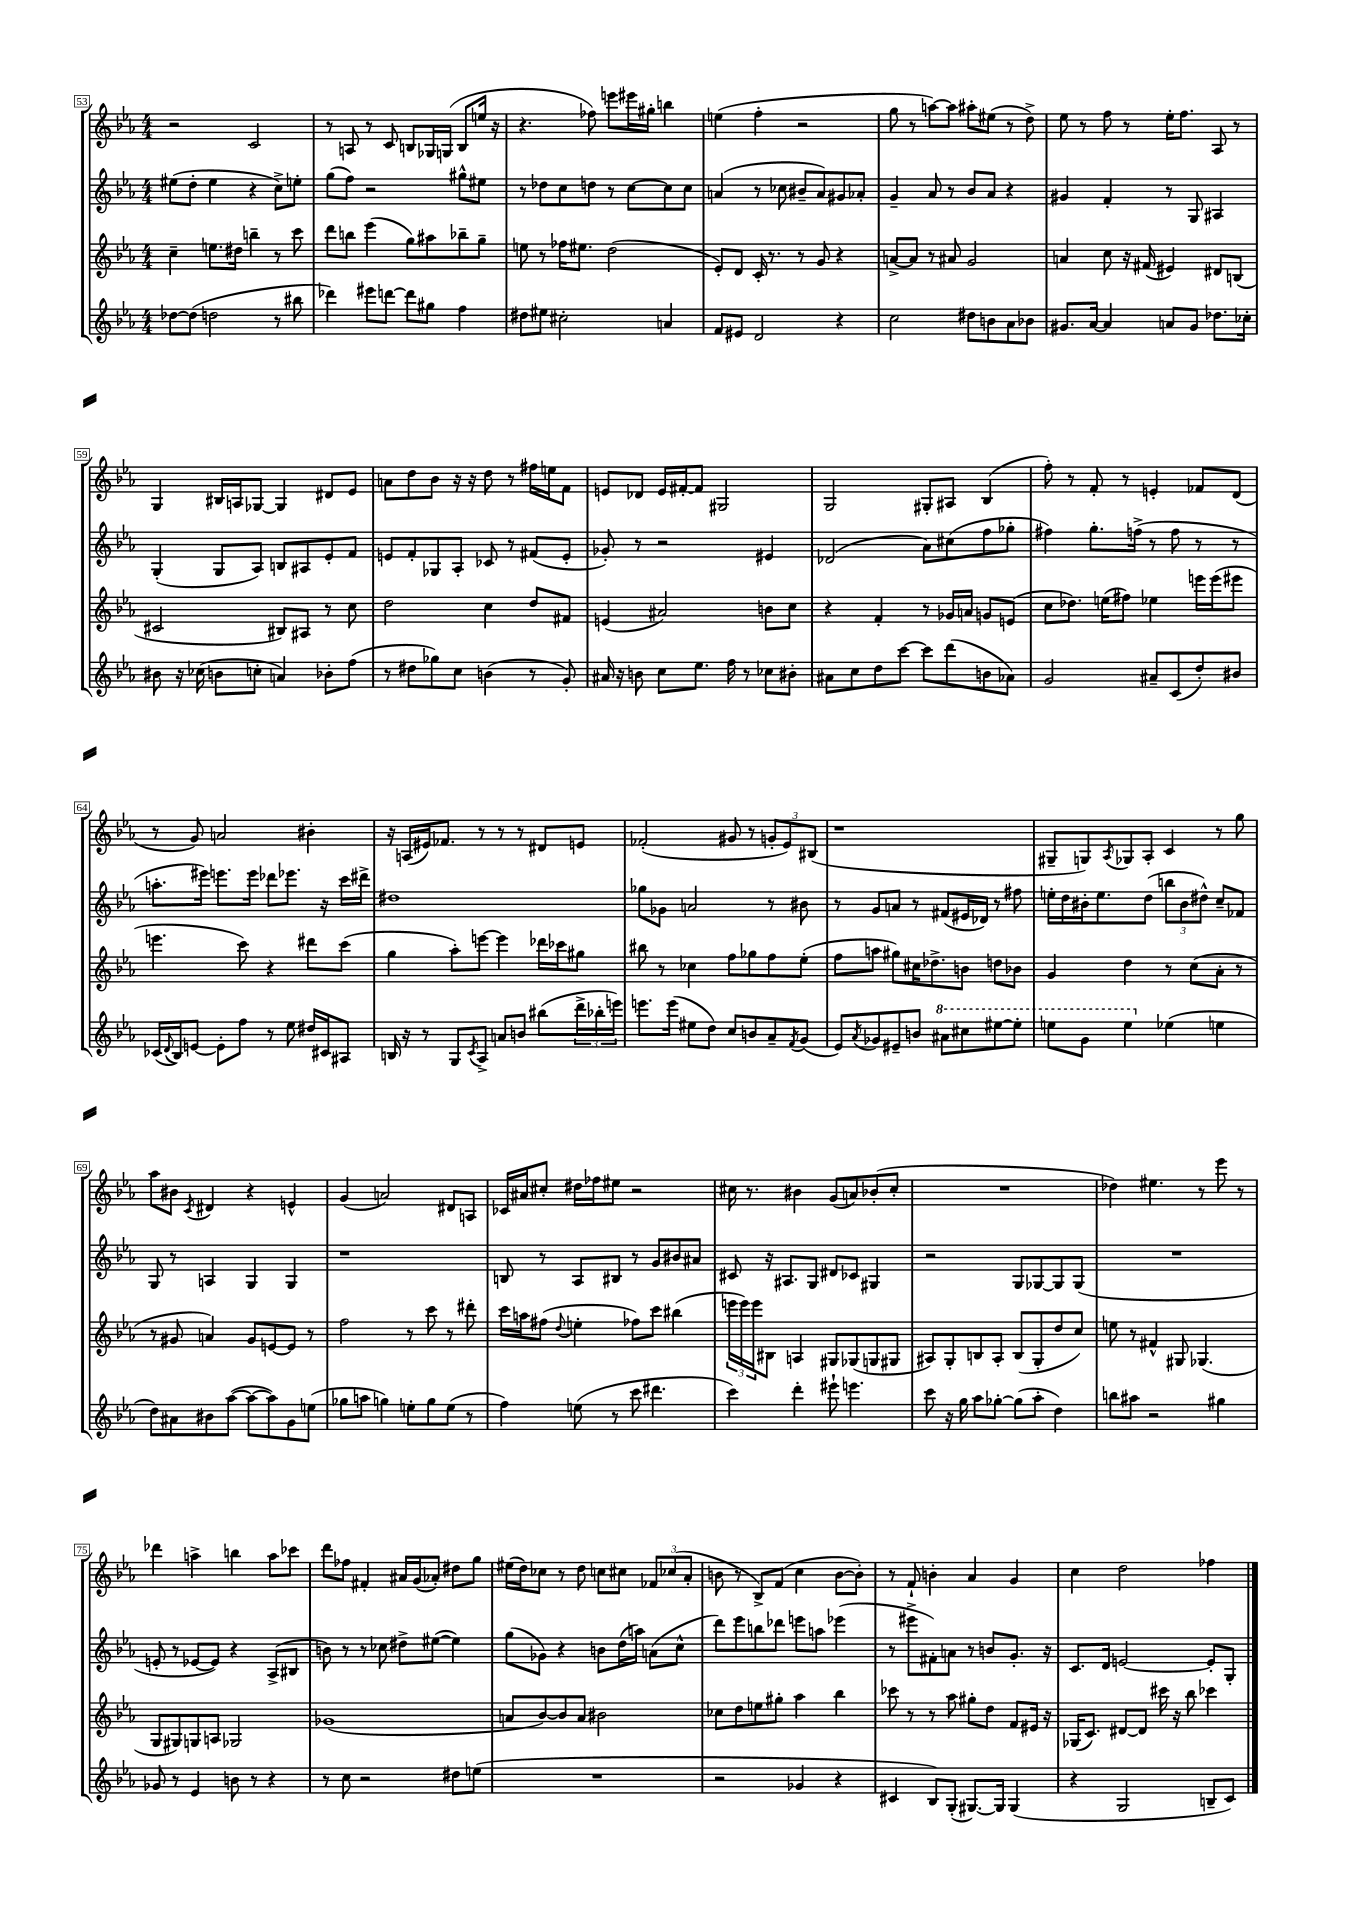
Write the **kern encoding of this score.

**kern	**kern	**kern	**kern
*staff4	*staff3	*staff2	*staff1
*clefG2	*clefG2	*clefG2	*clefG2
*k[b-e-a-]	*k[b-e-a-]	*k[b-e-a-]	*k[b-e-a-]
*M4/4	*M4/4	*M4/4	*M4/4
[8dd-\L	4cc~\	(8ee#\L	2r
(8dd-\]J	.	8dd'\J	.
2dd\	8.ee\L	4ee#\	.
.	16dd#\Jk	.	.
.	4bb~\	4r	2c/
8r	8r	8cc^\L)	.
8bb#\	8ccc\	8ee'\J	.
=	=	=	=
4ddd-\)	8ddd\L	(8gg\L	8r
.	8bb\J	8ff\J)	8A/
8eee#\L	(4eee-\	2r	8r
[8ddd\J	.	.	8c/
8ddd\]L	8gg\L)	.	8B/L
8gg#\J	8aa#\	.	16G-/L
.	.	.	(16G/JJ
4ff\	8bb-~\	8gg#^^\L	8B/L
.	8gg~\J	8ee#\J	16ee/Jk
.	.	.	16r
=	=	=	=
8dd#\L	8ee\	8r	4.r
8ee#\J	8r	8dd-\L	.
2cc#'\	16ff-\LK	8cc\	.
.	8.ee#\J	.	.
.	.	8dd\J	8ff-\)
.	(2dd\	8r	8eee\L
.	.	[8cc\L	16eee#\L
.	.	.	16gg#'\JJ
4a/	.	8cc\]	4bb\
.	.	8cc\J	.
=	=	=	=
8f/L	8e-'/L)	(4a/	(4ee\
8e#/J	8d/J	.	.
2d/	16c'/	8r	4ff'\
.	8.r	.	.
.	.	8cc-\	.
.	8r	8b#~/L	2r
.	8g/	8a/)	.
4r	4r	8g#/	.
.	.	8a-'/J	.
=	=	=	=
2cc\	[8a^/L	4g~/	8gg\
.	8a/]J	.	8r
.	8r	8a-/	[8aa\L)
.	8a#/	8r	8aa\]J
8dd#\L	2g/	8b-/L	8aa#'\L
8b\	.	8a-/J	(8ee#\J
8a-\	.	4r	8r
8b-\J	.	.	8dd^\)
=	=	=	=
8.g#/L	4a/	4g#/	8ee-\
.	.	.	8r
[16a-/Jk	.	.	.
4a-/]	8cc\	4f'/	8ff\
.	16r	.	8r
.	(16f#/	.	.
8a/L	4e#/)	8r	16ee-'\LK
.	.	.	8.ff\J
8g#/J	.	8G/	.
8.dd-\L	8d#/L	4A#/	8A-/
.	(8B/J	.	8r
16cc-'\Jk	.	.	.
=	=	=	=
8b#\	2c#/	(4G'/	4G/
16r	.	.	.
(16cc-\	.	.	.
8b\L	.	8G/L	16B#/LL
.	.	.	16A/J
8cc'\J	.	8A-/J)	[8G-/J
4a/)	8B#/L)	8B/L	4G-/]
.	8A#/J	8A#/	.
8b-'\L	8r	8e-'/	8d#/L
(8ff\J	8cc\	8f/J	8e-/J
=	=	=	=
8r	2dd\	8e/L	8a\L
8dd#\L	.	8f'/	8dd\
8gg-\)	.	8G-/	8b-\J
8cc\J	.	8A-'/J	16r
.	.	.	16r
(4b\	4cc\	8c-/	8dd\
.	.	8r	8r
8r	8dd/L	(8f#/L	16ff#\LL
.	.	.	16ee\J
8g'/)	8f#/J	8e'/J	8f\J
=	=	=	=
16a#/	(4e/	8g-'/)	8e/L
16r	.	.	.
8b\	.	8r	8d-/J
8cc\L	2a#/)	2r	16e/LL
.	.	.	[16f#'/J
8.ee-\J	.	.	8f#/]J
.	.	.	2G#/
16ff\	.	.	.
8r	.	.	.
8cc-\L	8b\L	4e#/	.
8b#'\J	8cc\J	.	.
=	=	=	=
8a#\L	4r	(2d-/	2G/
8cc\	.	.	.
8dd\	4f'/	.	.
[8ccc\J	.	.	.
8ccc\]L	8r	8a-\L)	8G#'/L
(8ddd\	16g-/LL	(8cc#\	8A#/J
.	16a/JJ	.	.
8b\	8g/L	8ff\	(4B-/
8a-\J)	(8e/J	8gg-'\J	.
=	=	=	=
2g/	8cc\L	4ff#\)	8ff'\)
.	8.dd-\J)	.	8r
.	.	8.gg'\L	8f'/
.	(16ee\LK	.	.
.	8ff#\J)	.	8r
.	.	(16ff^\Jk	.
8a#~/L	4ee-\	8r	4e'/
(8c/	.	8ff\	.
8dd'/)	16eee\LL	8r	8f-/L
.	(16eee\J	.	.
8b#/J	8eee#\J	8r	(8d/J
=	=	=	=
(16c-/LL	4.eee\	8.aa'\L	8r
8qqd/	.	.	.
16B-/J)	.	.	.
[8e/J	.	.	8g/)
.	.	16eee#\Jk)	.
8e'\]L	.	8.eee\L	2a/
8ff\J	8ccc\)	.	.
.	.	16eee\Jk	.
8r	4r	8ddd-\L	.
8ee-\	.	8.eee-\J	.
16dd#/LL	8ddd#\L	.	4b#'\
16c#/J	.	16r	.
8A#/J	(8ccc\J	16ccc\LL	.
.	.	16ddd#^\JJ	.
=	=	=	=
16B/	4gg\	1dd#	16r
16r	.	.	(16A/LL
8r	.	.	16e#/J)
.	.	.	8.f-/J
8G/L	8aa-'\L)	.	.
8qc/	.	.	.
8A-^/J	[8eee\J	.	8r
8a/L	4eee\]	.	8r
8b/J	.	.	8r
(8bb#\L	16ddd-\LL	.	8d#/L
.	16ccc-\J	.	.
24ddd^\L	8gg#\J	.	8e/J
24bb-'\	.	.	.
24eee\JJ)	.	.	.
=	=	=	=
8.eee\L	8bb#\	8gg-\L	(2f-'/
.	8r	8g-\J	.
(16eee\Jk	.	.	.
8ee#\L	4cc-\	2a/	.
8dd\J)	.	.	.
8cc/L	8ff\L	.	8g#/
8b/	8gg-\	.	8r
8a-~/	8ff\	8r	12g'/L
.	.	.	12e-/)
8qf/	.	.	.
(8g/J	(8ee-'\J	8b#\	.
.	.	.	(12B#/J
=	=	=	=
8e-/L)	8ff\L	8r	1r
8qa-/	.	.	.
8g-/	8aa\J	8g/L	.
8e#~/	8gg#\L)	8a/J	.
8b/J	16cc#\K	8r	.
.	8.dd-^\	.	.
8aa#\L	.	(8f#/L	.
8ccc#\	8b\J	16e#/L	.
.	.	16d-/JJ)	.
[8eee#\	8dd\L	8r	.
8eee#'\]J	8b-\J	8ff#\	.
=	=	=	=
8eee\L	4g/	16ee'\LL	8G#~/L
.	.	16dd\	.
8gg\J	.	16b#'\J	8G/)
.	.	8.ee\	.
.	.	.	8qA-/
4eee\	4dd\	.	8G-/
.	.	(8dd\J	8A-'/J
(4ee-\	8r	12bb\L	4c/
.	.	12b#\	.
.	(8cc\L	.	.
.	.	12dd#^^\J)	.
4ee\	8a-'\J	8cc~/L	8r
.	8r	8f-/J	8gg\
=	=	=	=
8dd\L)	8r	8G/	8aa-\L
8a#\	8g#/	8r	8b#\J
.	.	.	8qc/
8b#\	4a/)	4A/	4d#/
([8aa-\J	.	.	.
8aa-\_L	8g#/L	4G/	4r
8aa-\])	[8e/	.	.
8g\	8e/]J	4G/	4e^^/
(8ee\J	8r	.	.
=	=	=	=
8gg-\L	2ff\	1r	(4g/
8aa\J	.	.	.
4gg\)	.	.	2a/)
8ee'\L	8r	.	.
8gg\	8ccc\	.	.
(8ee\J	8r	.	8d#/L
8r	8ddd#'\	.	8A/J
=	=	=	=
4ff\)	16ccc\LL	8B/	16c-/LL
.	16aa\J	.	16a#/J
.	(8ff#\J	8r	8cc#'/J
.	8qqdd/	.	.
(8ee\	4ee'\	8A-/L	16dd#\LL
.	.	.	16ff-\J
8r	.	8B#/J	8ee#\J
8ccc\	8ff-\L)	8r	2r
4.ddd#\	8ccc\J	8g/L	.
.	(4bb#\	8b#/	.
.	.	8a#/J	.
=	=	=	=
4ccc\)	24eee\LL	8c#/	16cc#\
.	24eee\)	.	.
.	.	.	8.r
.	24eee\J	.	.
.	8B#\J	16r	.
.	.	8.A#/L	.
4ddd'\	4A/	.	4b#\
.	.	8G/J	.
8eee#`\	8G#/L	8d#/L	(8g/L
4.eee\	(8G-/	8c-/J	8a/)
.	8G/	4G#/	(8b-'/
.	8G#/J	.	8cc#'/J
=	=	=	=
8ccc\	8A#/L)	2r	1r
16r	8G'/	.	.
16gg\	.	.	.
8aa-\L	8B/	.	.
[8gg-'\J	8A#'/J	.	.
(8gg-\]L	(8B/L	8G/L	.
8aa-'\J	8G'/	[8G-/	.
4dd\)	8dd/	8G-/]	.
.	8cc/J)	(8G-/J	.
=	=	=	=
8bb\L	8ee\	1r	4dd-\)
8aa#\J	8r	.	.
2r	4f#^^/	.	4.ee#\
.	8G#/	.	.
.	(4.G-/	.	8r
4gg#\	.	.	8eee-\
.	.	.	8r
=	=	=	=
8g-/	8G/L	8e'/	4ddd-\
8r	8G#/)	8r	.
4e-/	8G/	[8e-/L	4aa^\
.	8A/J	8e-/]J)	.
8b\	2G-/	4r	4bb\
8r	.	.	.
4r	.	(8A-^/L	8aa\L
.	.	8B#/J	8ccc-\J
=	=	=	=
8r	(1g-	8b\)	8ddd\L
8cc\	.	8r	8ff-\J
2r	.	8r	4f#'/
.	.	8cc-\	.
.	.	8dd#^\L	16a#/LL
.	.	.	(16g/J
.	.	([8ee#\J	8a-'/J)
8dd#\L	.	4ee#\])	8dd#\L
(8ee\J	.	.	8gg\J
=	=	=	=
1r	8a/L	(8gg\L	(16ee#\LL
.	.	.	16dd\J)
.	[8b-/)	8g-\J)	8cc-\J
.	8b-/]	4r	8r
.	8a/J	.	8dd\
.	2b#\	8b\L	8cc\L
.	.	(16dd\L	8cc#\J
.	.	16aa\JJ)	.
.	.	(8a\L	12f-/L
.	.	.	(12cc-/
.	.	8cc^^\J	.
.	.	.	12a-'/J
=	=	=	=
2r	8cc-\L	8ddd\L)	8b\
.	8dd\	8eee-\	8r
.	8ee\	8bb\	8B-^/L)
.	8gg#'\J	8ddd-\J	(8f/J
4g-/	4aa-\	8eee\L	4cc\
.	.	8aa\J	.
4r	4bb-\	(4eee-\	[8b\L
.	.	.	8b'\]J)
=	=	=	=
4c#/	8ccc-\	8r	8r
.	8r	8eee#^\L	8f`/
8B-/L)	8r	8f#'\)	4b'\
(8G'/J	8aa-\	8a\J	.
[8.G#/L)	8gg#'\L	8r	4a-/
.	8dd\J	8b/L	.
16G#/]Jk	.	.	.
(4G#/	8f/L	8.g'/J	4g/
.	16e#/Jk	.	.
.	16r	16r	.
=	=	=	=
4r	(16G-/LK	8.c/L	4cc\
.	8.c/J)	.	.
.	.	16d/Jk	.
2G/	[8d#/L	[2e/	2dd\
.	8d#/]J	.	.
.	16ccc#\	.	.
.	16r	.	.
.	8bb-\	.	.
8B~/L	4ccc-\	8e'/]L	4ff-\
8c/J)	.	8G'/J	.
==	==	==	==
*-	*-	*-	*-
